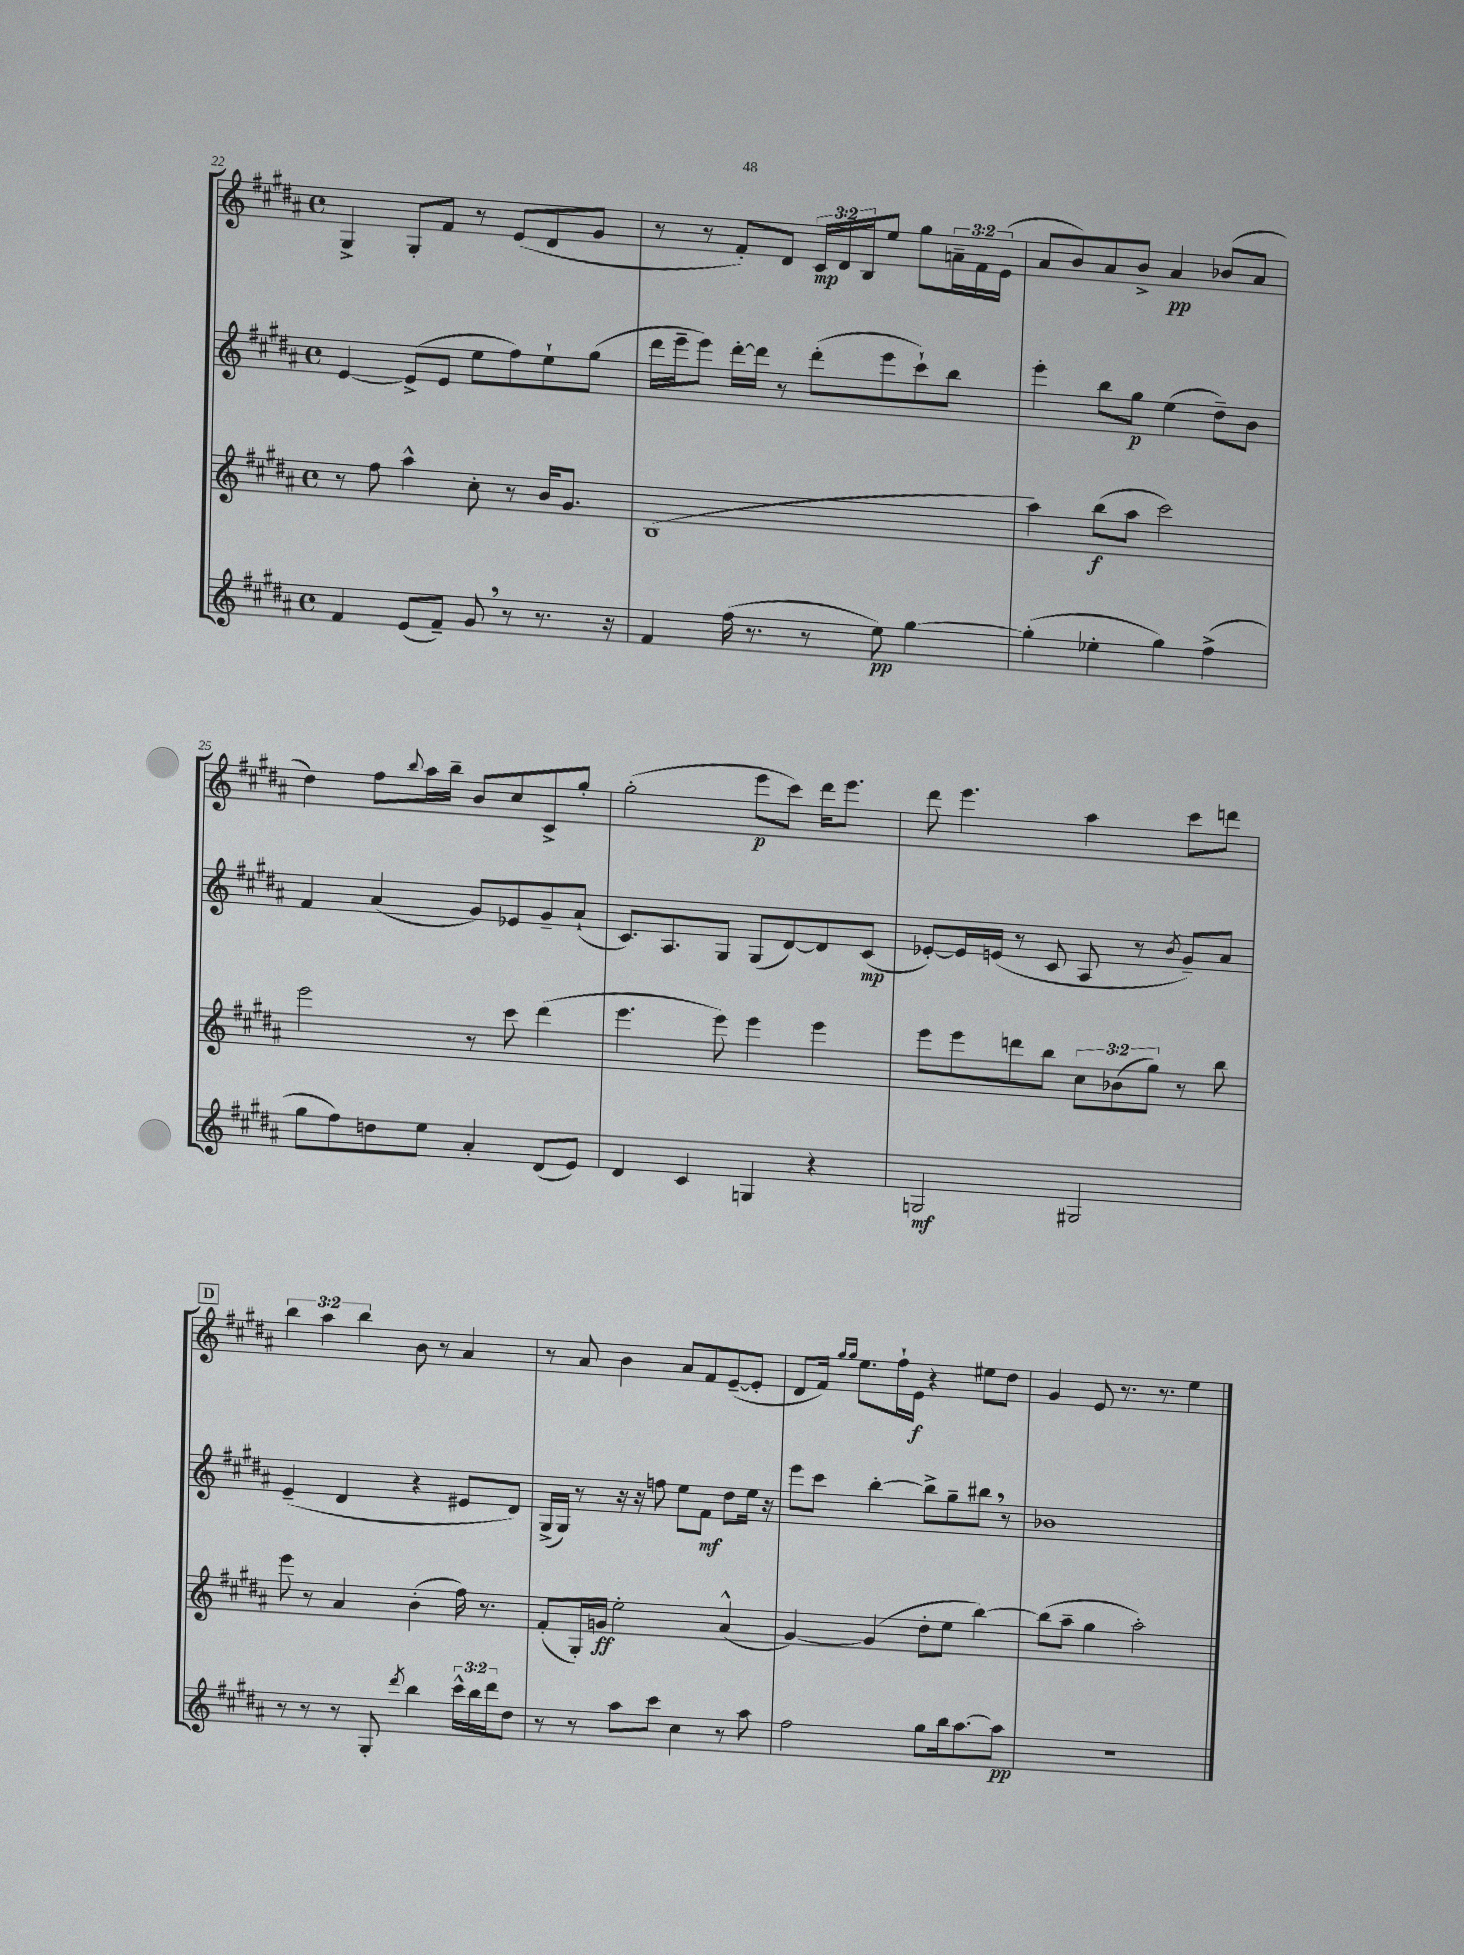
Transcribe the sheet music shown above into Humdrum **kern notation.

**kern	**kern	**kern	**kern
*staff4	*staff3	*staff2	*staff1
*clefG2	*clefG2	*clefG2	*clefG2
*k[f#c#g#d#a#]	*k[f#c#g#d#a#]	*k[f#c#g#d#a#]	*k[f#c#g#d#a#]
*M4/4	*M4/4	*M4/4	*M4/4
*met(c)	*met(c)	*met(c)	*met(c)
4f#	8r	[4e	4G#^
.	8ff#	.	.
(8e	4aa#^^	(8e^]	8G#'
8f#~)	.	8e	8f#
8g#	8cc#'	8ee	8r
8r	8r	8ff#)	(8e
8.r	16b	8ee`	8d#
.	8.g#	.	.
.	.	(8gg#	8g#
16r	.	.	.
=	=	=	=
4f#	(1B	16ddd#	8r
.	.	16eee~	.
.	.	8eee)	8r
(16ff#	.	[16ddd#'	8f#')
8.r	.	16ddd#]	.
.	.	8r	8d#
8r	.	(8ddd#'	24c#
.	.	.	24d#
.	.	.	24B
8ee)	.	8eee	8ee
[4gg#	.	8ccc#`)	8gg#
.	.	8bb	24a~
.	.	.	24f#
.	.	.	(24e
=	=	=	=
(4gg#']	4aa#)	4eee'	8a#
.	.	.	8b)
4ee-'	(8bb	8bb	8a#
.	8aa#	8gg#	8b^
4gg#)	2ccc#)	(4ee	4a#
(4ff#^	.	8dd#~)	(8b-
.	.	8b	8a#
=	=	=	=
8gg#	2eee	4f#	4dd#)
8ff#)	.	.	.
8dd	.	(4a#	8ff#
.	.	.	8qqbb
8ee	.	.	16aa#
.	.	.	16bb~
4a#'	8r	8g#)	8b
.	8ccc#	8e-	8cc#
(8d#	(4ddd#	8g#~	8c#^
8e)	.	(8a#`	8gg#'
=	=	=	=
4d#	4.eee	8.c#)	(2gg#'
.	.	8.A#	.
4c#	.	.	.
.	8eee)	8G#	.
4G	4eee	(8G#	8eee
.	.	[8d#)	8ccc#)
4r	4eee	8d#]	16ddd#
.	.	.	8.eee
.	.	(8c#	.
=	=	=	=
2G	8eee	[8e-')	8ddd#
.	8eee	16e-]	4.eee
.	.	(16e	.
.	8ddd	8r	.
.	8bb	8c#	.
2G#	12cc#	8A#	4aa#
.	(12b-	.	.
.	.	8r	.
.	12gg#)	.	.
.	.	8qb	.
.	8r	8g#~)	8ccc#
.	8bb	8a#	8ddd
=	=	=	=
8r	8eee	(4e~	6bb
8r	8r	.	.
.	.	.	6aa#
8r	4a#	4d#	.
.	.	.	6bb
8G#'	.	.	.
8qddd#	.	.	.
4bb	(4b'	4r	8b
.	.	.	8r
24ccc#^^	16ff#)	8e#	4a#
24bb	.	.	.
.	8.r	.	.
24ddd#	.	.	.
8dd#	.	8d#)	.
=	=	=	=
8r	(8f#'	(16G#^	8r
.	.	16G#)	.
8r	16G#')	8r	8a#
.	16g	.	.
8aa#	2ee'	16r	4b
.	.	16r	.
8ccc#	.	8ff	.
4cc#	.	8ee	8a#
.	.	8f#	8f#
8r	(4a#^^	8dd#	([8e~
8aa#	.	16ee	8e']
.	.	16r	.
=	=	=	=
2ff#	[4g#)	8eee	8d#
.	.	8ccc#	16f#)
.	.	.	16qqgg#
.	.	.	16qqgg#
.	.	.	8.ee
.	(4g#]	[4bb'	.
.	.	.	16ff#`
.	.	.	16e
8gg#	8dd#'	8bb^]	4r
16bb	8ee	8gg#~	.
[8.aa#	.	.	.
.	[4bb)	8bb#	8ee#
8aa#]	.	8r	8dd#
=	=	=	=
1r	(8bb]	1b-	4g#
.	8aa#~	.	.
.	4gg#	.	8e
.	.	.	8.r
.	2aa#')	.	.
.	.	.	8.r
.	.	.	4ee
==	==	==	==
*-	*-	*-	*-
